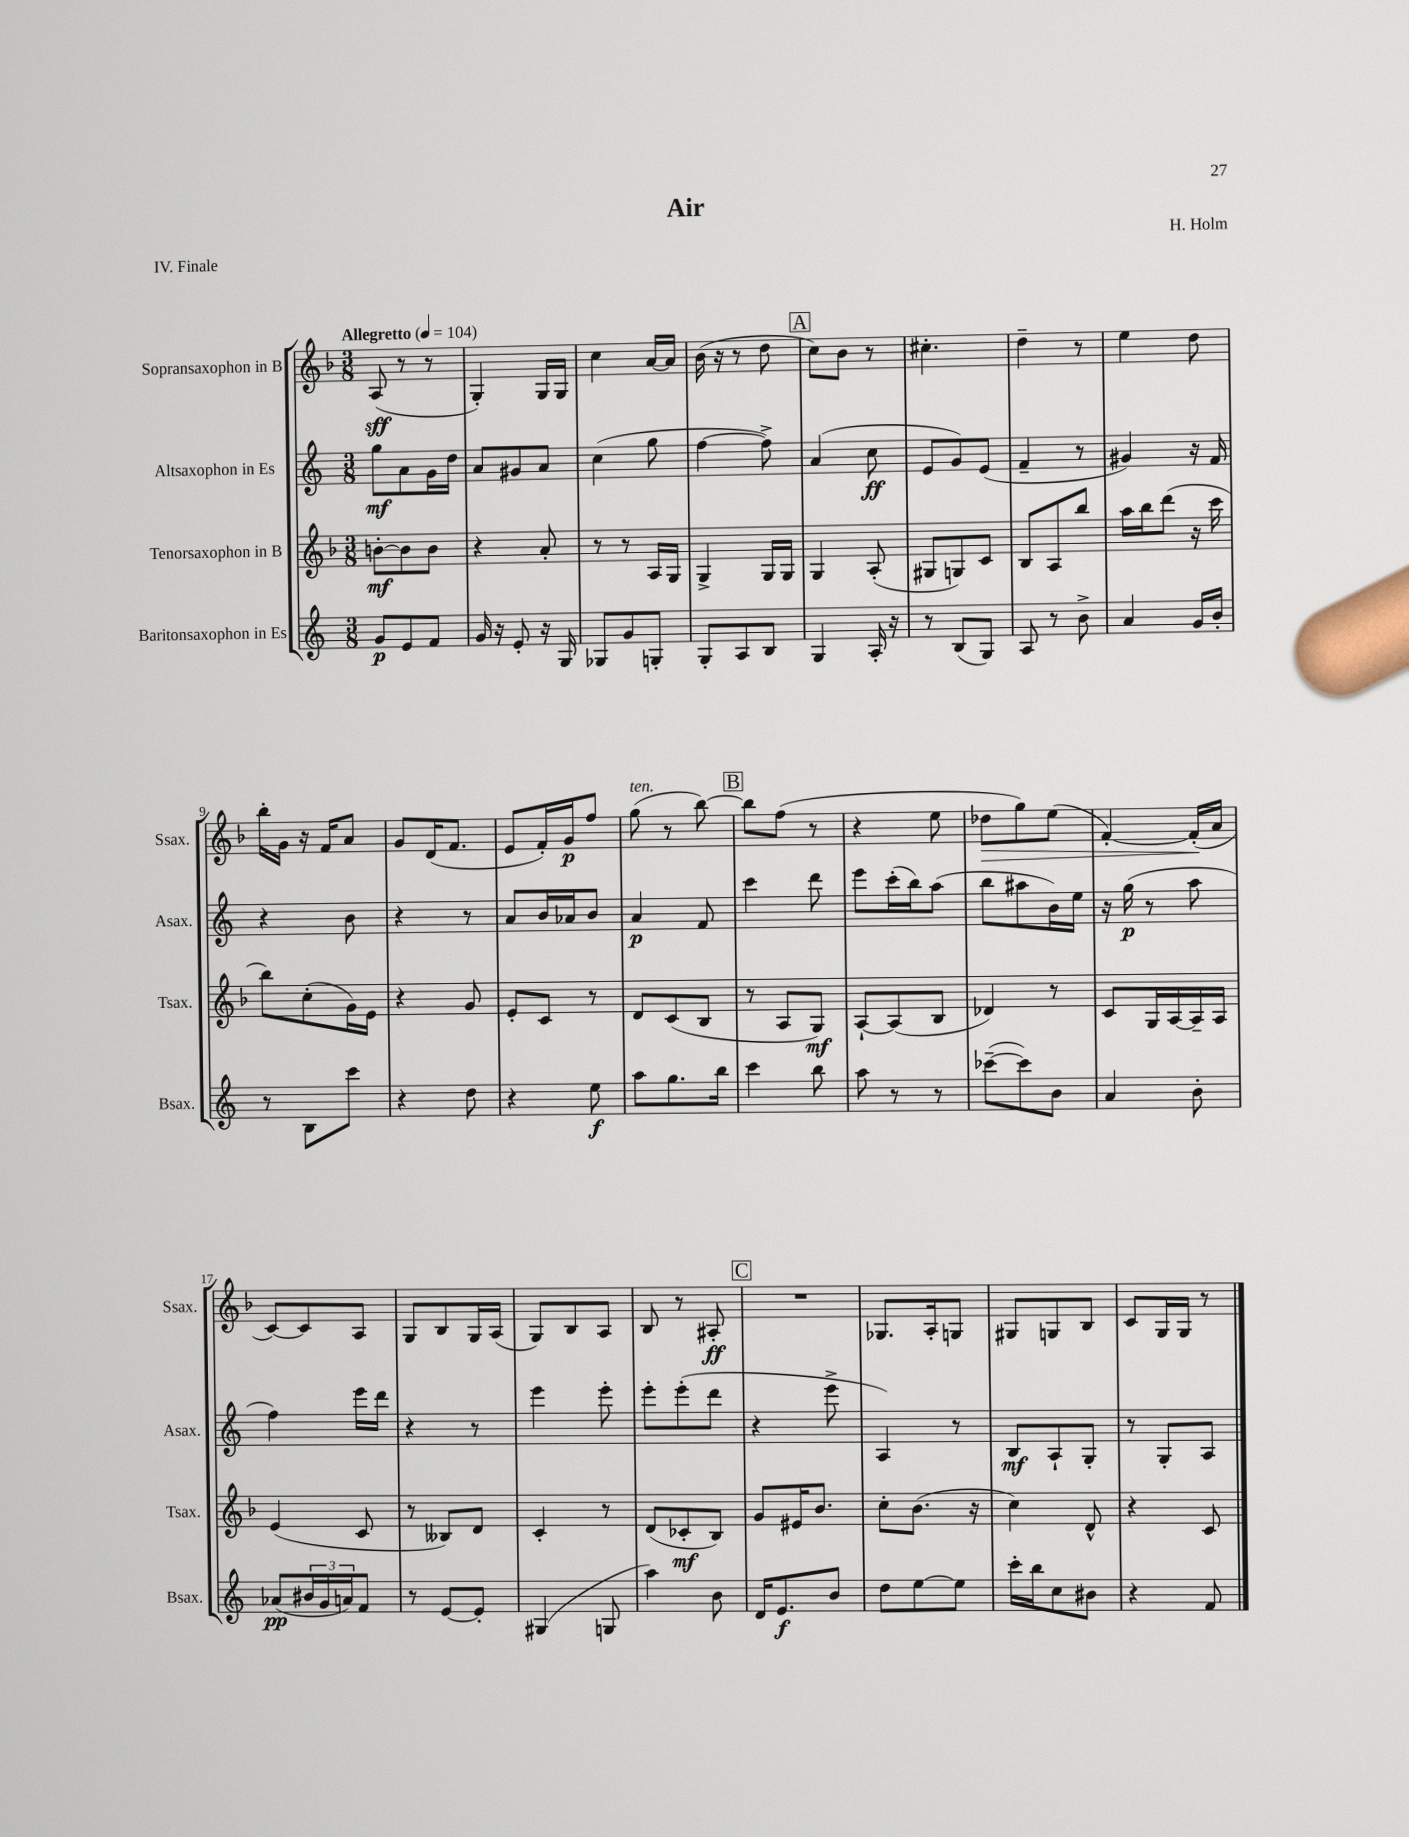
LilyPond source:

\header { title = "Air" composer = "H. Holm" piece = "IV. Finale" }
<<
\new StaffGroup <<
\new Staff = "s0" \with { instrumentName = "Sopransaxophon in B" shortInstrumentName = "Ssax." } {
    \clef treble \key f \major \numericTimeSignature \time 3/8 \tempo "Allegretto" 4 = 104
    a8\sff( r8 r8 |
    g4-.) g16 g16 |
    c''4 a'16~ a'16 |
    bes'16( r16 r8 d''8 |
    \mark \markup { \box "A" } c''8) bes'8 r8 |
    cis''4.-. |
    d''4-- r8 |
    e''4 d''8 |
    bes''16-. g'16 r16 f'16 a'8 |
    g'8 d'16( f'8. |
    e'8 f'16-.) g'16\p f''8 |
    g''8^\markup { \italic "ten." }( r8 bes''8~) |
    \mark \markup { \box "B" } bes''8 f''8( r8 |
    r4 e''8 |
    des''8\> g''8) e''8( |
    f'4~-.) f'16-.\!( a'16 |
    c'8~) c'8 a8 |
    g8 bes8 g16 a16( |
    g8) bes8 a8 |
    bes8 r8 ais8-.\ff |
    \mark \markup { \box "C" } R4. |
    ges8. a16-. g8 |
    gis8 g8 bes8 |
    c'8 g16 g16 r8 \bar "|." |
}
\new Staff = "s1" \with { instrumentName = "Altsaxophon in Es" shortInstrumentName = "Asax." } {
    \clef treble \key c \major \numericTimeSignature \time 3/8
    g''8\mf a'8 g'16 d''16 |
    a'8 gis'8 a'8 |
    c''4( g''8 |
    f''4~ f''8->) |
    \mark \markup { \box "A" } a'4( c''8\ff |
    e'8 g'8) e'8( |
    f'4-- r8 |
    gis'4) r16 f'16 |
    r4 b'8 |
    r4 r8 |
    a'8 b'16 aes'16 b'8 |
    a'4\p f'8 |
    \mark \markup { \box "B" } c'''4 d'''8 |
    e'''8 c'''16-.( b''16) a''8( |
    b''8 ais''8 b'16) e''16 |
    r16 g''16\p( r8 a''8 |
    f''4) e'''16 d'''16 |
    r4 r8 |
    e'''4 e'''8-. |
    e'''8-. e'''8-.( d'''8 |
    \mark \markup { \box "C" } r4 e'''8-> |
    a4) r8 |
    b8\mf a8-! g8-. |
    r8 g8-. a8 \bar "|." |
}
\new Staff = "s2" \with { instrumentName = "Tenorsaxophon in B" shortInstrumentName = "Tsax." } {
    \clef treble \key f \major \numericTimeSignature \time 3/8
    b'8~-.\mf b'8 b'8 |
    r4 a'8-. |
    r8 r8 a16 g16 |
    g4-> g16 g16 |
    \mark \markup { \box "A" } g4 a8-.( |
    gis8 g8) c'8 |
    bes8 a8 bes''8 |
    a''16 bes''16 d'''8( r16 c'''16 |
    bes''8) c''8-.( g'16) e'16 |
    r4 g'8 |
    e'8-. c'8 r8 |
    d'8 c'8( bes8 |
    \mark \markup { \box "B" } r8 a8 g8\mf) |
    a8~-! a8( bes8 |
    des'4) r8 |
    c'8 g16 a16~ a16-- a16 |
    e'4( c'8 |
    r8 beses8) d'8 |
    c'4-. r8 |
    d'8( ces'8-.\mf bes8) |
    \mark \markup { \box "C" } g'8 eis'16 bes'8. |
    c''8-. bes'8.( r16 |
    c''4) d'8-^ |
    r4 c'8 \bar "|." |
}
\new Staff = "s3" \with { instrumentName = "Baritonsaxophon in Es" shortInstrumentName = "Bsax." } {
    \clef treble \key c \major \numericTimeSignature \time 3/8
    g'8\p e'8 f'8 |
    g'16 r16 e'8-. r16 g16 |
    ges8 g'8 g8-. |
    g8-. a8 b8 |
    \mark \markup { \box "A" } g4 a16-. r16 |
    r8 b8( g8) |
    a8 r8 b'8-> |
    a'4 g'16 b'16-. |
    r8 b8 c'''8 |
    r4 d''8 |
    r4 e''8\f |
    a''8 g''8. b''16 |
    \mark \markup { \box "B" } c'''4 b''8 |
    a''8 r8 r8 |
    ces'''8~--( ces'''8) b'8 |
    a'4 b'8-. |
    aes'8\pp( \tuplet 3/2 { bis'16 g'16 a'16) } f'8 |
    r8 e'8~ e'8-. |
    gis4( g8 |
    a''4) b'8 |
    \mark \markup { \box "C" } d'16 e'8.\f b'8 |
    d''8 e''8~ e''8 |
    c'''16-. b''16 c''8 bis'8 |
    r4 f'8 \bar "|." |
}
>>
>>
